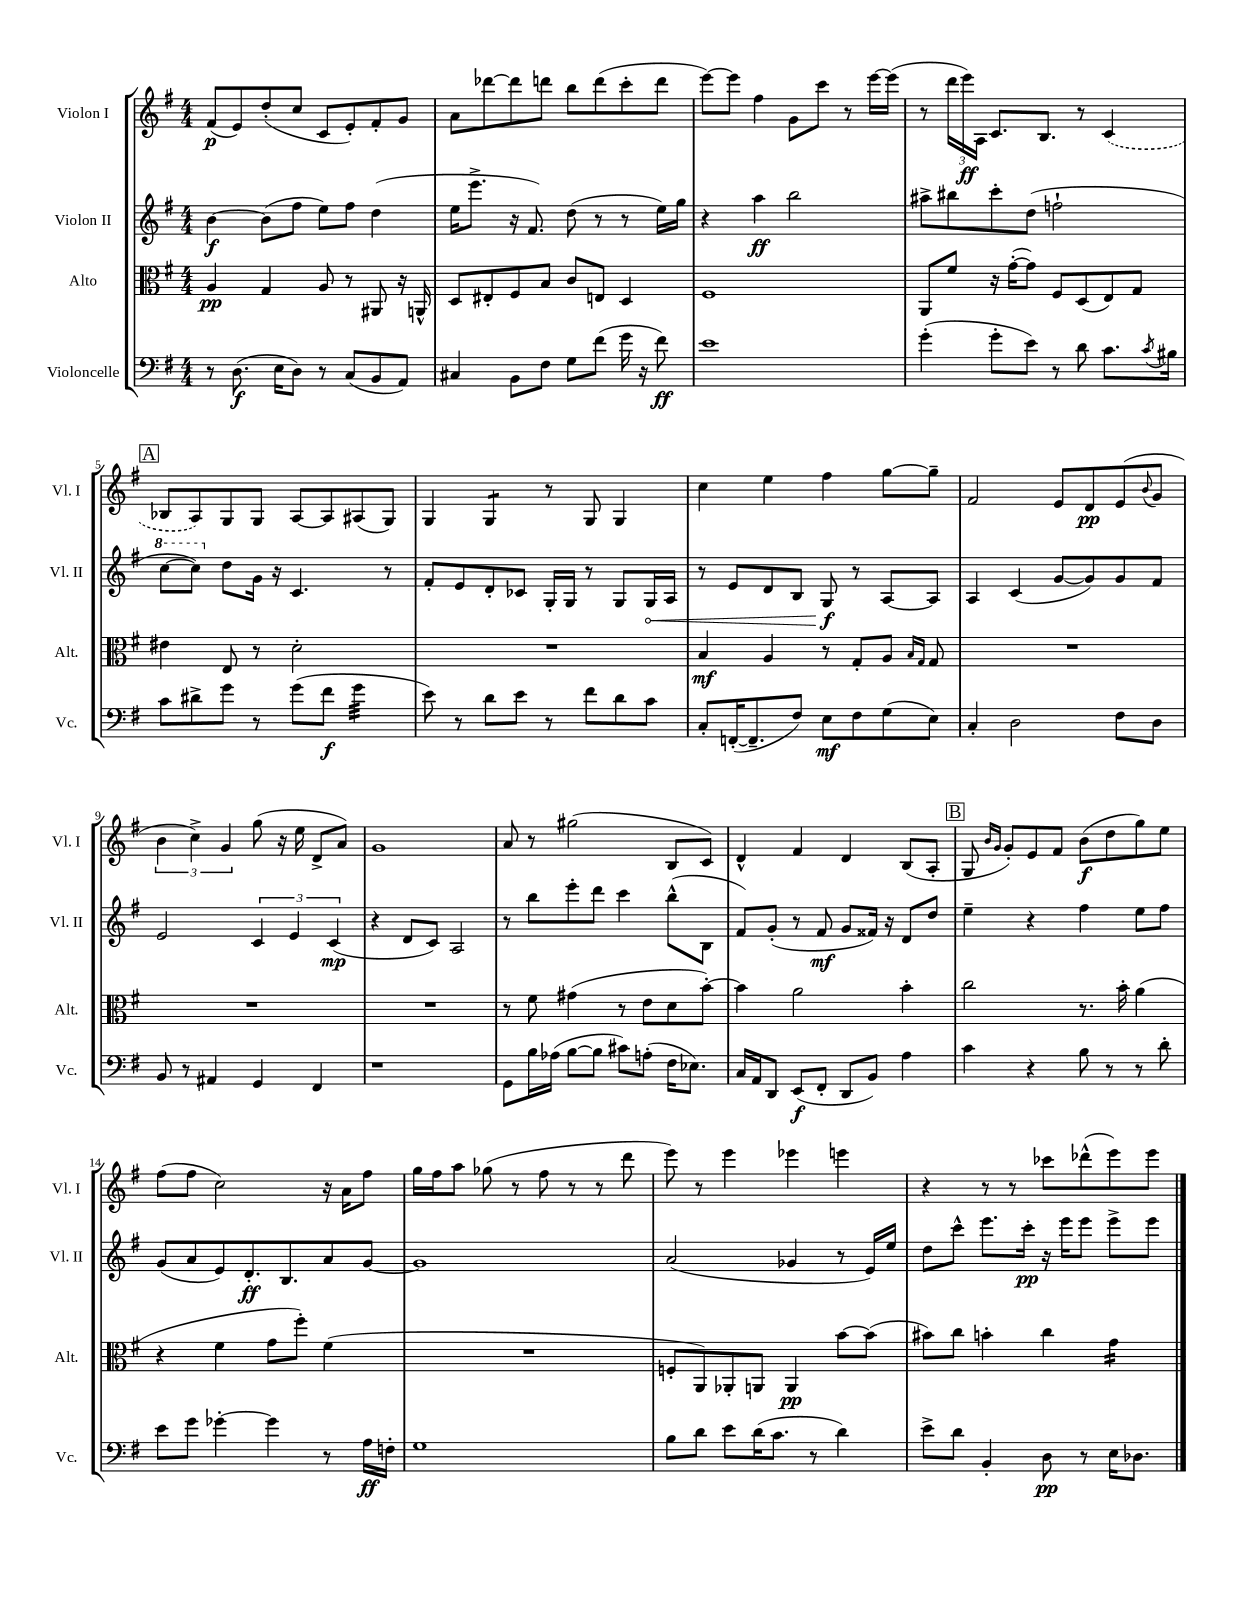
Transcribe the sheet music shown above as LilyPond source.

<<
\new StaffGroup <<
\new Staff = "s0" \with { instrumentName = "Violon I" shortInstrumentName = "Vl. I" } {
    \clef treble \key g \major \numericTimeSignature \time 4/4
    fis'8\p( e'8) d''8-.( c''8 c'8 e'8-.) fis'8-. g'8 |
    a'8 des'''8~ des'''8 d'''8 b''8 d'''8( c'''8-. d'''8 |
    e'''8~) e'''8 fis''4 g'8 c'''8 r8 e'''16~ e'''16( |
    r8 \tuplet 3/2 { d'''16 e'''16\ff) a16 } c'8. b8. r8 \once \slurDashed c'4( |
    \mark \markup { \box "A" } bes8 a8) g8 g8 a8~ a8 ais8( g8) |
    g4 g4:8 r8 g8 g4 |
    c''4 e''4 fis''4 g''8~ g''8-- |
    fis'2 e'8 d'8\pp e'8( \appoggiatura { b'8 } g'8 |
    \tuplet 3/2 { b'4 c''4->) g'4 } g''8( r16 e''16 d'8-> a'8) |
    g'1 |
    a'8 r8 gis''2( b8 c'8) |
    d'4-^ fis'4 d'4 b8( a8-. |
    \mark \markup { \box "B" } g8 \grace { b'16 g'16 } g'8-.) e'8 fis'8 b'8\f( d''8 g''8) e''8 |
    fis''8( fis''8 c''2) r16 a'16 fis''8 |
    g''16 fis''16 a''8 ges''8( r8 fis''8 r8 r8 d'''8 |
    e'''8) r8 e'''4 ees'''4 e'''4 |
    r4 r8 r8 ces'''8 des'''8-^( e'''8) e'''8 \bar "|." |
}
\new Staff = "s1" \with { instrumentName = "Violon II" shortInstrumentName = "Vl. II" } {
    \clef treble \key g \major \numericTimeSignature \time 4/4
    b'4~\f b'8( fis''8 e''8) fis''8 d''4( |
    e''16 e'''8.-> r16 fis'8.) d''8( r8 r8 e''16) g''16 |
    r4 a''4\ff b''2 |
    ais''8-> bis''8 c'''8-. d''8( f''2-! |
    \mark \markup { \box "A" } \ottava #1 c'''8~ c'''8) \ottava #0 d''8 g'16 r16 c'4. r8 |
    fis'8-. e'8 d'8-. ces'8 g16-. g16 r8 g8 \once \override Hairpin.circled-tip = ##t g16\< a16 |
    r8 e'8 d'8 b8 g8\f\! r8 a8~ a8 |
    a4 c'4( g'8~ g'8) g'8 fis'8 |
    e'2 \tuplet 3/2 { c'4 e'4 c'4\mp( } |
    r4 d'8 c'8) a2 |
    r8 b''8 e'''8-. d'''8 c'''4 b''8-^( b8 |
    fis'8) g'8-.( r8 fis'8\mf g'8 fisis'16) r16 d'8 d''8 |
    \mark \markup { \box "B" } e''4-- r4 fis''4 e''8 fis''8 |
    g'8( a'8 e'8) d'8.-.\ff b8. a'8 g'8~ |
    g'1 |
    a'2( ges'4 r8 e'16) e''16 |
    d''8 c'''8-^ e'''8. c'''16-.\pp r16 e'''16 e'''8 e'''8-> e'''8 \bar "|." |
}
\new Staff = "s2" \with { instrumentName = "Alto" shortInstrumentName = "Alt." } {
    \clef alto \key g \major \numericTimeSignature \time 4/4
    a4\pp g4 a8 r8 ais,8 r16 a,16-^ |
    d8 eis8-. fis8 b8 c'8 e8 d4 |
    fis1 |
    a,8 fis'8 r16 g'16~-.( g'8) fis8 d8( e8) g8 |
    \mark \markup { \box "A" } eis'4 e8 r8 d'2-. |
    R1 |
    b4\mf a4 r8 g8-. a8 \grace { b16 g16 } g8 |
    R1 |
    R1 |
    R1 |
    r8 fis'8 gis'4( r8 e'8 d'8 b'8~-.) |
    b'4 a'2 b'4-. |
    \mark \markup { \box "B" } c''2 r8. b'16-. a'4( |
    r4 fis'4 g'8 fis''8-.) fis'4( |
    R1 |
    f8-. a,8) aes,8-. a,8 a,4\pp b'8~ b'8( |
    bis'8) c''8 b'4-. c''4 g'4:16 \bar "|." |
}
\new Staff = "s3" \with { instrumentName = "Violoncelle" shortInstrumentName = "Vc." } {
    \clef bass \key g \major \numericTimeSignature \time 4/4
    r8 d8.\f( e16 d8) r8 c8( b,8 a,8) |
    cis4 b,8 fis8 g8 fis'8( g'16 r16 fis'8\ff) |
    e'1 |
    g'4-.( g'8-. e'8) r8 d'8 c'8. \acciaccatura { c'8 } bis16 |
    \mark \markup { \box "A" } c'8 dis'8-> g'8 r8 g'8( fis'8\f g'4:32 |
    e'8) r8 d'8 e'8 r8 fis'8 d'8 c'8 |
    c8-. f,16~-.( f,8.-- fis8) e8\mf fis8 g8( e8) |
    c4-. d2 fis8 d8 |
    b,8 r8 ais,4 g,4 fis,4 |
    r1 |
    g,8 b16 aes16( b8~ b8 cis'8) a8-.( fis16 ees8.) |
    c16 a,16 d,8 e,8\f( fis,8-. d,8 b,8) a4 |
    \mark \markup { \box "B" } c'4 r4 b8 r8 r8 d'8-. |
    e'8 g'8 ges'4~-. ges'4 r8 a16\ff f16-. |
    g1 |
    b8 d'8 e'8 d'16( c'8. r8 d'4) |
    e'8-> d'8 b,4-. d8\pp r8 e16 des8. \bar "|." |
}
>>
>>
